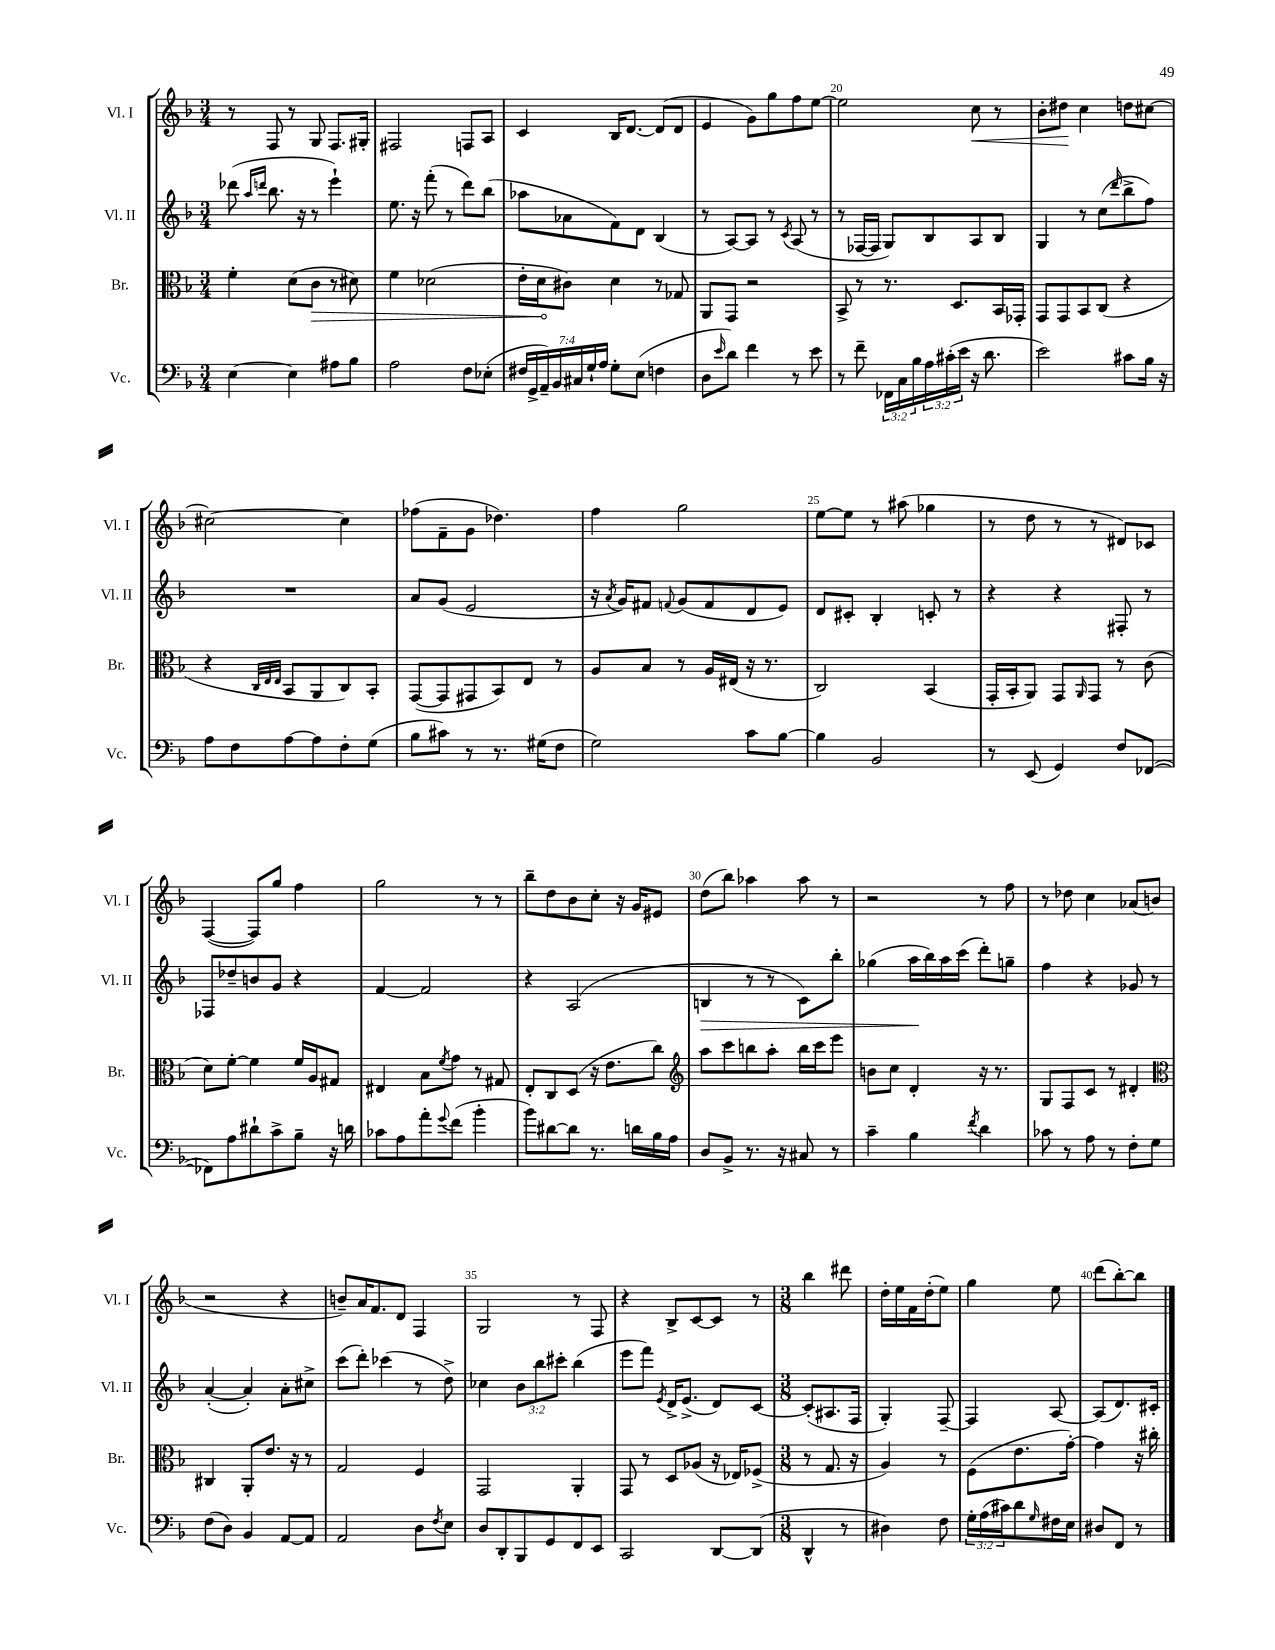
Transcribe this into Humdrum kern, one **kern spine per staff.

**kern	**kern	**kern	**kern
*staff4	*staff3	*staff2	*staff1
*clefF4	*clefC3	*clefG2	*clefG2
*k[b-]	*k[b-]	*k[b-]	*k[b-]
*M3/4	*M3/4	*M3/4	*M3/4
[4E\	4f'\	(8ddd-\	8r
.	.	16qqaa/LL	.
.	.	16qqddd/JJ	.
.	.	8.bb-\	8F/
4E\]	(8d\L	.	8r
.	.	16r	.
.	8c\J	8r	8G/
8A#\L	8r	4eee`\)	8.F/L
8B-\J	8d#\)	.	.
.	.	.	16G#'/Jk
=	=	=	=
2A\	4f\	8.ee\	2F#/
.	.	16r	.
.	(2d-\	(8fff'\	.
.	.	8r	.
8F\L	.	8ddd\L)	8F/L
(8E-'\J	.	(8bb-\J	8A/J
=	=	=	=
28F#/LL	16e'\LL	8aa-\L	4c/
28GG^/	.	.	.
.	16d\J	.	.
28AA~/)	.	.	.
28BB-/	.	.	.
.	8c#\J)	8a-\	.
28C#/	.	.	.
28G`/	.	.	.
28A/JJ	.	.	.
8G'\L	4d\	8f\)	16B-/LK
.	.	.	[8.d/J
(8E\J	.	8d\J	.
4F\	8r	(4B-/	(8d/]L
.	8G-/	.	8d/J
=	=	=	=
8D\L	8AA/L	8r	4e/
16qqe/	.	.	.
8d\J)	8GG/J	[8A/L)	.
4f\	2r	8A/]J	8g\L)
.	.	8r	8gg\
.	.	8qc/	.
8r	.	(8A/	8ff\
8e\	.	8r	[8ee\J
=	=	=	=
8r	8BB-^/	8r	2ee\]
8f~\	8r	[16F-/LL	.
.	.	16F-/]JJ	.
24FF-\LL	8.r	8G/L)	.
24C\	.	.	.
24B-\	.	.	.
24A\	.	8B-/	.
(24c#'\	.	.	.
.	8.D/L	.	.
24e\JJ	.	.	.
16r	.	8A/	8cc\
8.d\	.	.	.
.	16BB-/L	8B-/J	8r
.	16GG-'/JJ	.	.
=	=	=	=
2e\)	8GG/L	4G/	8b-'\L
.	8GG/	.	8dd#\J
.	8BB-/	8r	4cc\
.	(8C/J	(8cc\L	.
.	.	16qqddd/	.
8c#\L	4r	8bb-^\	8dd\L
16B-\Jk	.	8ff\J)	[8cc#\J
16r	.	.	.
=	=	=	=
8A\L	4r	2.r	2cc#\_
8F\	.	.	.
.	32qqC/LLL	.	.
.	32qqE/	.	.
.	32qqE/JJJ	.	.
[8A\	8BB-/L	.	.
8A\]	8AA/	.	.
8F'\	8C/)	.	4cc#\]
(8G\J	8BB-'/J	.	.
=	=	=	=
8B-\L	([8GG/L	8a/L	(8ff-\L
8c#\J)	8GG/]	(8g/J	8f~\
8r	8GG#/	2e/	8g\J
8.r	8BB-/)	.	4.dd-\)
.	8E/J	.	.
(16G#\LK	.	.	.
8F\J	8r	.	.
=	=	=	=
2G\)	8A/L	16r	4ff\
.	.	8qa/	.
.	.	16g/LK)	.
.	8B-/J	8f#/J	.
.	.	8qqf/	.
.	8r	(8g/L	2gg\
.	16A/LL	8f/	.
.	(16E#/JJ	.	.
8c\L	16r	8d/	.
.	8.r	.	.
[8B-\J	.	8e/J)	.
=	=	=	=
4B-\]	2C/)	8d/L	[8ee\L
.	.	8c#'/J	8ee\]J
2BB-/	.	4B-'/	8r
.	.	.	(8aa#\
.	(4BB-/	8c'/	4gg-\
.	.	8r	.
=	=	=	=
8r	16GG'/LL	4r	8r
.	16BB-'/J	.	.
(8EE/	8AA/J)	.	8dd\
4GG/)	8GG/L	4r	8r
.	16qqAA/	.	.
.	8GG/J	.	8r
8F/L	8r	8F#'/	8d#/L)
([8FF-/J	(8c\	8r	8c-/J
=	=	=	=
8FF-\]L)	8d\L)	8F-/L	([4F/
8A\	[8f'\J	8dd-~/	.
8d#`\	4f\]	8b/	8F/]L)
8c^\	.	8g/J	8gg/J
8B-~\J	16f/LL	4r	4ff\
.	16A/J	.	.
16r	8G#/J	.	.
16d\	.	.	.
=	=	=	=
8c-\L	4E#/	[4f/	2gg\
8A\	.	.	.
8a'\	8B-\L	2f/]	.
8qqg/	8qf/	.	.
(8f\J	8g\J	.	.
4b-'\	8r	.	8r
.	8G#/	.	8r
=	=	=	=
8b-\L)	8E'/L	4r	8bb-~\L
[8d#\	8C/	.	8dd\
8d#\]J	(8D/J	(2A/	8b-\
8.r	16r	.	8cc'\J
.	8.e\L	.	.
.	.	.	16r
16d\LL	.	.	16g/LK
16B-\	8cc\J)	.	8e#/J
16A\JJ	.	.	.
=	=	=	=
*	*clefG2	*	*
8D/L	8aa\L	4B/	(8dd\L
8BB-^/J	8ccc\	.	8bb-\J)
8.r	8bb\	8r	4aa-\
.	8aa'\J	8r	.
16r	.	.	.
8C#/	16bb\LL	8c\L)	8aa-\
.	16ccc\J	.	.
8r	8eee\J	8bb-'\J	8r
=	=	=	=
4c~\	8b\L	(4gg-\	2r
.	8cc\J	.	.
4B-\	4d'/	16aa\LL	.
.	.	16bb-\)	.
.	.	16aa\	.
.	.	(16ccc\JJ	.
8qf/	.	.	.
4d\	16r	8ddd'\L)	8r
.	8.r	.	.
.	.	8gg~\J	8ff\
=	=	=	=
8c-\	8G/L	4ff\	8r
8r	8F/	.	8dd-\
8A\	8c/J	4r	4cc\
8r	8r	.	.
8F'\L	4d#'/	8g-/	(8a-/L
8G\J	.	8r	8b/J
=	=	=	=
*	*clefC3	*	*
(8F\L	4C#/	([4a'/	2r
8D\J)	.	.	.
4BB-/	8AA'/L	4a'/])	.
.	8.e/J	.	.
[8AA/L	.	8a'\L	4r
.	16r	.	.
8AA/]J	8r	8cc#^\J	.
=	=	=	=
2AA/	2G/	(8ccc\L	8b~/L)
.	.	8ddd'\J)	16a/K
.	.	.	8.f/
.	.	(4ccc-\	.
.	.	.	8d/J
8D\L	4F/	8r	4F/
8qF/	.	.	.
8E\J	.	8dd^\)	.
=	=	=	=
8D/L	2GG/	4cc-\	2G/
8DD'/	.	.	.
8BBB-/	.	12b-\L	.
.	.	12bb-\	.
8GG/	.	.	.
.	.	12ccc#'\J	.
8FF/	4AA'/	(4bb-\	8r
8EE/J	.	.	8F/
=	=	=	=
2CC/	8GG/	8eee\L	4r
.	8r	8fff\J)	.
.	.	8qe/	.
.	8D/L	16d^/LK	8B-^/L
.	.	(8.e^/J	.
.	(8A-/J	.	[8c/
[8DD/L	16r	8d/L)	8c/]J
.	16E-/LK)	.	.
(8DD/]J	(8F-^/J	[8c/J	8r
=	=	=	=
*M3/8	*M3/8	*M3/8	*M3/8
4DD^^/	8r	(8c'/]L	4bb-\
.	8.G/	8.A#/	.
8r	.	.	8ddd#\
.	16r	16F/Jk	.
=	=	=	=
4D#\)	4A/)	4G'/)	16dd'\LL
.	.	.	16ee\
.	.	.	16f\
.	.	.	(16dd'\J
8F\	8r	[8F~/	8ee\J)
=	=	=	=
24G'\LL	(8F\L	4F/]	4gg\
(24A\	.	.	.
24c#\J)	.	.	.
8d\	8.e\	.	.
16qqG/	.	.	.
16F#\L	.	[8A/	8ee\
16E\JJ	[16g'\Jk)	.	.
=	=	=	=
8D#/L	4g\]	(8A/]L	(8ddd\L
8FF/J	.	8.d/)	[8bb-'\)
8r	16r	.	8bb-\]J
.	16cc#'\	16c#'/Jk	.
==	==	==	==
*-	*-	*-	*-
